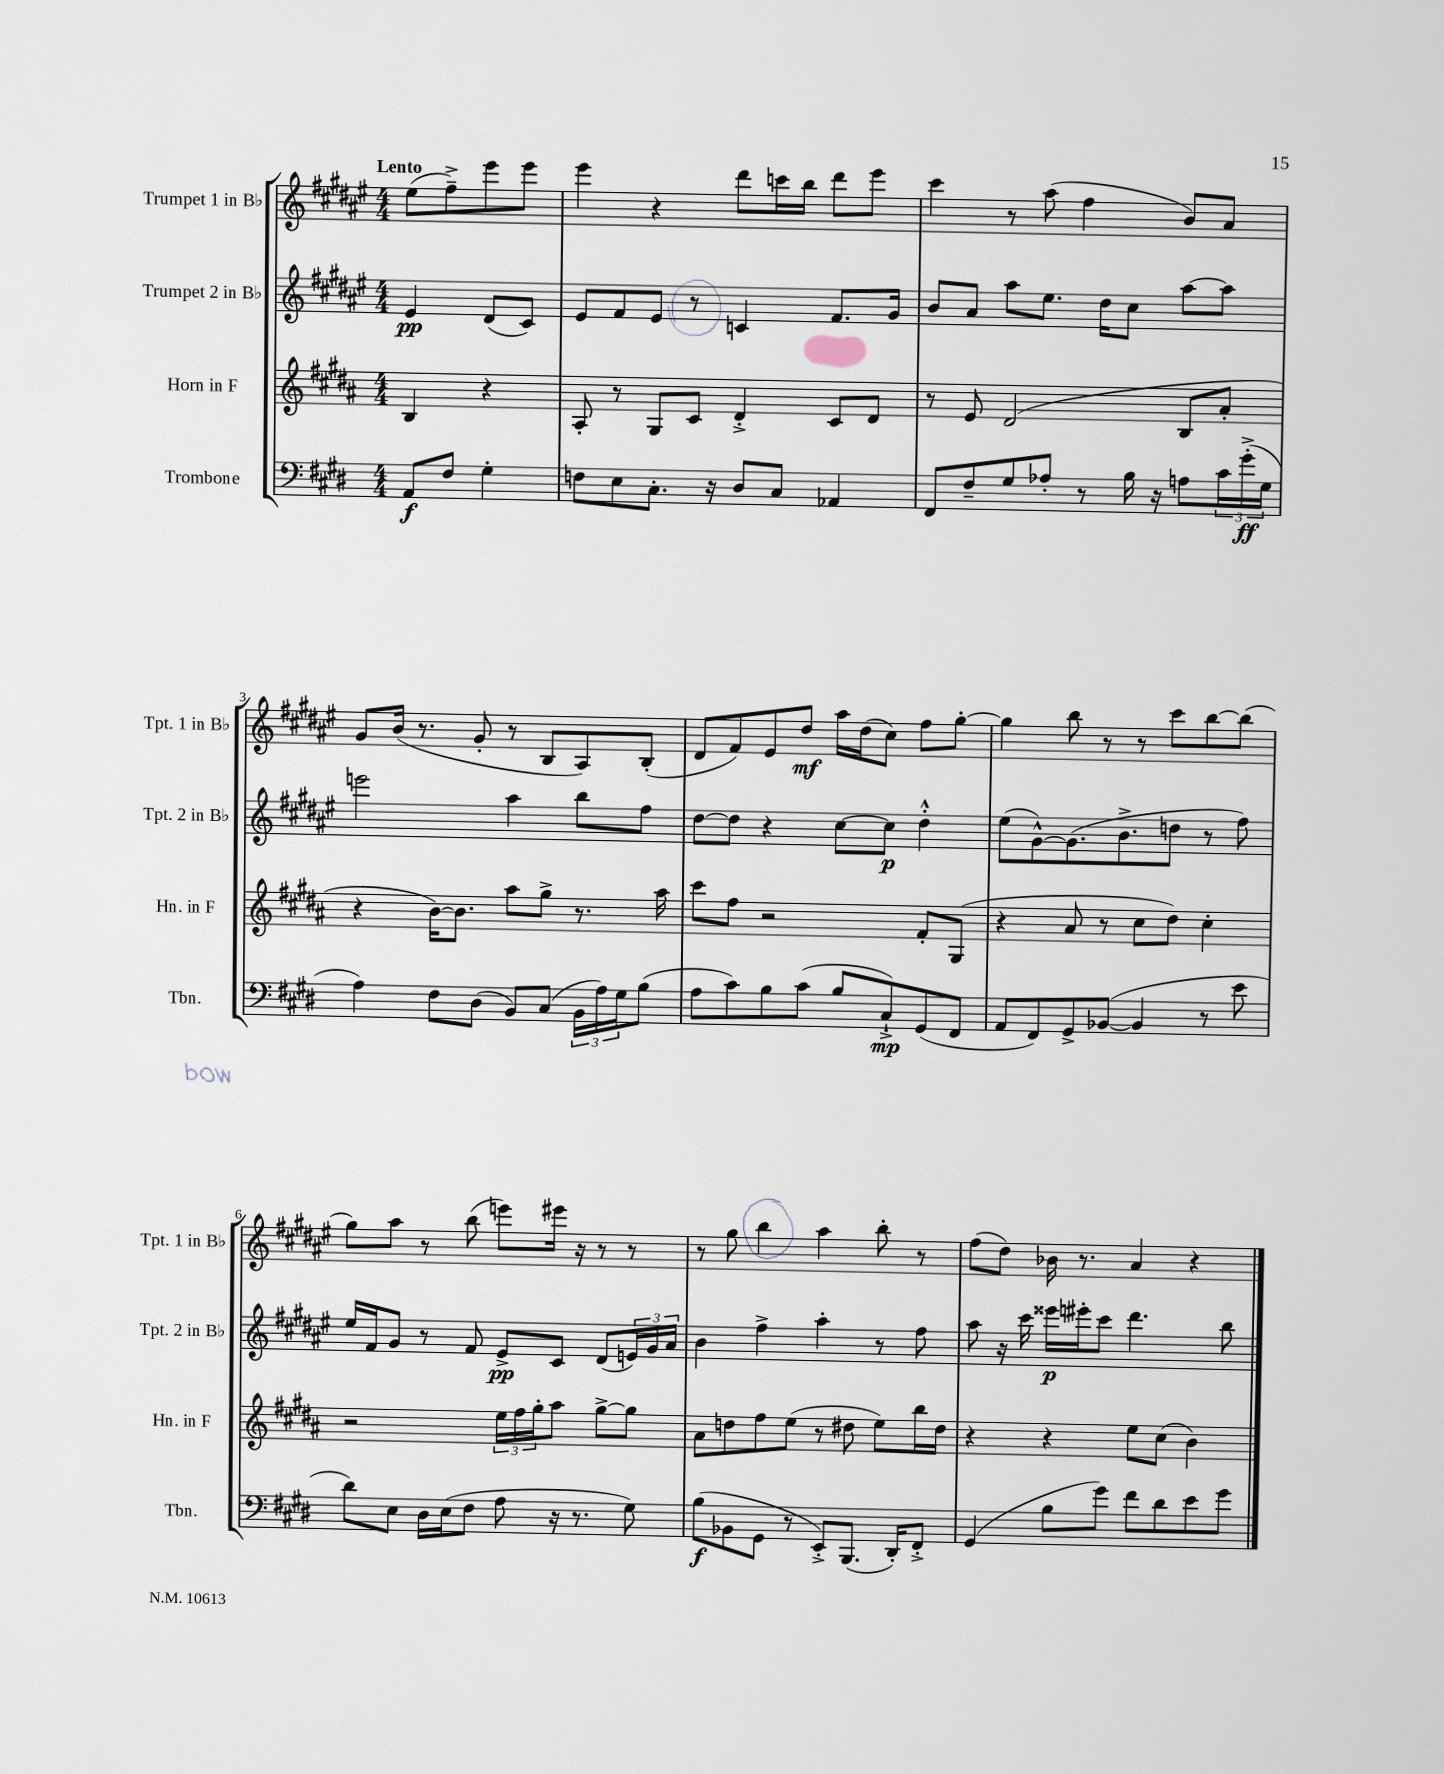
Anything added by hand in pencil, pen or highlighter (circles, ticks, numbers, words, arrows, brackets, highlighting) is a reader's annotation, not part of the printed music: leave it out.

**kern	**kern	**kern	**kern
*staff4	*staff3	*staff2	*staff1
*clefF4	*clefG2	*clefG2	*clefG2
*k[f#c#g#d#]	*k[f#c#g#d#a#]	*k[f#c#g#d#a#e#]	*k[f#c#g#d#a#e#]
*M4/4	*M4/4	*M4/4	*M4/4
8AA/L	4B/	4e#/	(8ee#\L
8F#/J	.	.	8ff#~^\)
4G#'\	4r	(8d#/L	8eee#\
.	.	8c#/J)	8eee#\J
=	=	=	=
8F\L	8A#'/	8e#/L	4eee#\
8E\	8r	8f#/	.
8.C#'\J	8G#/L	8e#/J	4r
.	8c#/J	8r	.
16r	.	.	.
8D#/L	4d#'^/	4c/	8ddd#\L
8C#/J	.	.	16ccc\L
.	.	.	16bb\JJ
4AA-/	8c#/L	8.f#/L	8ddd#\L
.	8d#/J	.	8eee#\J
.	.	16g#/Jk	.
=	=	=	=
8FF#/L	8r	8b/L	4ccc#\
8F#~/	8e/	8a#/J	.
8G#/	(2d#/	8aa#\L	8r
8A-'/J	.	8.ee#\J	(8aa#\
8r	.	.	4ff#\
.	.	16dd#\LK	.
16B\	.	8cc#\J	.
16r	.	.	.
8A\L	8B/L	[8aa#\L	8b/L)
24c#\L	8a#'/J	8aa#\]J	8a#/J
(24g#'^\	.	.	.
24G#\JJ	.	.	.
=	=	=	=
4A\)	4r	2eee\	8g#/L
.	.	.	(16b/Jk
.	.	.	8.r
8F#\L	[16b\LK)	.	.
.	8.b\]J	.	.
(8D#\J	.	.	8g#'/
8BB/L)	8aa#\L	4aa#\	8r
(8C#/J	8gg#^\J	.	8B/L
24BB\LL	8.r	8bb\L	8A#/)
24A\)	.	.	.
24G#\J	.	.	.
(8B\J	.	8ff#\J	(8B'/J
.	16aa#\	.	.
=	=	=	=
8A\L	8ccc#\L	[8dd#\L	8d#/L
8c#\)	8ff#\J	8dd#\]J	8f#/)
8B\	2r	4r	8e#/
(8c#\J	.	.	8dd#/J
8B/L	.	[8cc#\L	16aa#\LL
.	.	.	(16dd#\J
8C#`^/)	.	8cc#\]J	8cc#\J)
(8GG#/	8f#'/L	4dd#'^^\	8ff#\L
8FF#/J	(8G#/J	.	[8gg#'\J
=	=	=	=
8AA/L	4r	(8ee#\L	4gg#\]
8FF#/)	.	[8g#^^\)	.
8GG#^/	8a#/	(8.g#\]	8bb\
([8BB-/J	8r	.	8r
.	.	8.b^\	.
4BB-/]	8cc#\L	.	8r
.	8dd#\J)	8dd\J	8ccc#\L
8r	4cc#'\	8r	[8bb\
8e\	.	8ff#\)	(8bb\]J
=	=	=	=
8d#\L)	2r	16ee#/LL	8gg#\L)
.	.	16f#/J	.
8E\J	.	8g#/J	8aa#\J
16D#\LL	.	8r	8r
(16E\J	.	.	.
8F#\J	.	8f#/	(8bb\
8A\	24ee\LL	8e#^/L	8eee\L)
.	24ff#\	.	.
.	24gg#'\J	.	.
16r	8aa#\J	8c#/J	16eee#\Jk
8.r	.	.	16r
.	[8gg#^\L	(8d#/L	8r
8G#\)	8gg#\]J	24e/L)	8r
.	.	24g#/	.
.	.	24a#/JJ	.
=	=	=	=
(8B\L	8a#\L	4b\	8r
8BB-\	8dd\	.	8gg#\
8GG#\J	8ff#\	4ff#^\	4bb\
8r	(8ee\J	.	.
8EE'^/L)	8r	4aa#'\	4aa#\
(8.BBB/J	8dd#\	.	.
.	8ee\L)	8r	8bb'\
16DD#'/LK)	.	.	.
8FF#'^/J	16bb\L	8ff#\	8r
.	16dd#\JJ	.	.
=	=	=	=
(4GG#/	4r	8aa#\	(8ff#\L
.	.	16r	8dd#\J)
.	.	16ccc#\	.
8B\L	4r	16eee##\LL	16b-\
.	.	16eee#'\J	8.r
8g#\J)	.	8ccc#\J	.
8f#\L	8ee\L	4.ddd#\	4a#/
8d#\	(8cc#\J	.	.
8e\	4b\)	.	4r
8g#\J	.	8bb\	.
==	==	==	==
*-	*-	*-	*-
